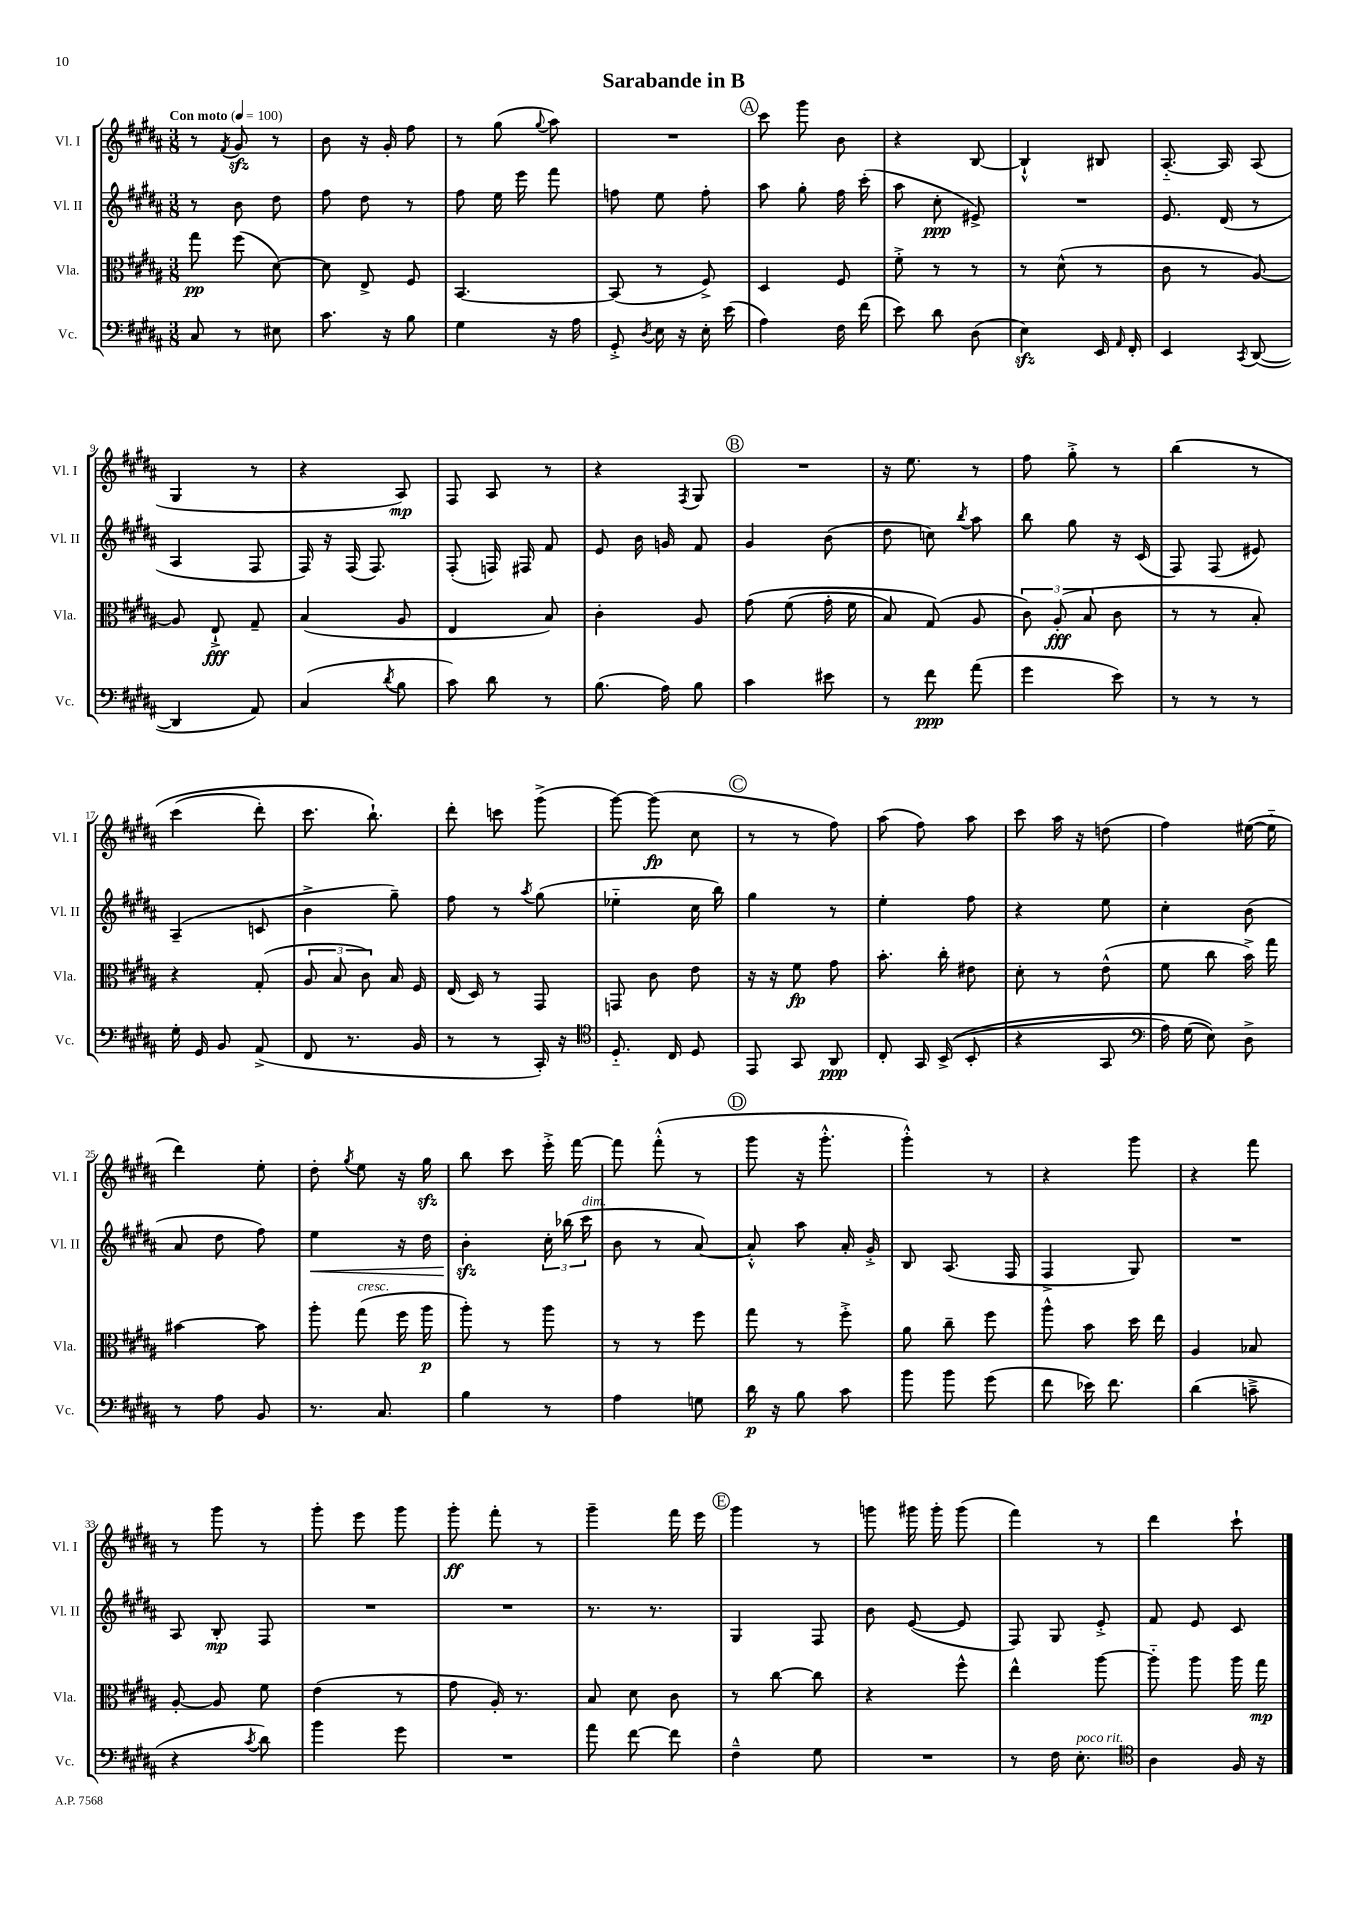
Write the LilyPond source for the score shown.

\header { title = "Sarabande in B" }
<<
\new StaffGroup <<
\new Staff = "s0" \with { instrumentName = "Vl. I" shortInstrumentName = "Vl. I" } {
    \clef treble \key b \major \numericTimeSignature \time 3/8 \tempo "Con moto" 4 = 100
    \autoBeamOff r8 \acciaccatura { fis'8 } gis'8\sfz r8 |
    b'8 r16 gis'16-. fis''8 |
    r8 gis''8( \appoggiatura { gis''8 } ais''8) |
    R4. |
    \mark \markup { \circle "A" } cis'''8 gis'''8 b'8 |
    r4 b8~ |
    b4-!-^ bis8 |
    ais8.~-_ ais16 ais8( |
    gis4 r8 |
    r4 ais8\mp) |
    fis8 ais8 r8 |
    r4 \acciaccatura { fis8 } gis8 |
    \mark \markup { \circle "B" } R4. |
    r16 e''8. r8 |
    fis''8 gis''8-.-> r8 |
    b''4\( r8 |
    cis'''4( dis'''8-.) |
    cis'''8. b''8.-!\) |
    dis'''8-. c'''8 gis'''8->( |
    gis'''8~) gis'''8\fp( cis''8 |
    \mark \markup { \circle "C" } r8 r8 fis''8) |
    ais''8( fis''8) ais''8 |
    cis'''8 ais''16 r16 d''8( |
    fis''4) eis''16~( eis''16-_ |
    dis'''4) e''8-. |
    dis''8-. \acciaccatura { gis''8 } e''8 r16 gis''16\sfz |
    b''8 cis'''8 e'''16-.-> fis'''16~ |
    fis'''8 fis'''8-.-^( r8 |
    \mark \markup { \circle "D" } gis'''8 r16 gis'''8.-.-^ |
    gis'''4-.-^) r8 |
    r4 gis'''8 |
    r4 fis'''8 |
    r8 gis'''8 r8 |
    gis'''8-. e'''8 gis'''8 |
    gis'''8-.\ff fis'''8-. r8 |
    gis'''4-- fis'''16 e'''16 |
    \mark \markup { \circle "E" } gis'''4 r8 |
    g'''8 gis'''16 gis'''16-. gis'''8( |
    fis'''4) r8 |
    dis'''4 cis'''8-! \bar "|." |
}
\new Staff = "s1" \with { instrumentName = "Vl. II" shortInstrumentName = "Vl. II" } {
    \clef treble \key b \major \numericTimeSignature \time 3/8
    \autoBeamOff r8 b'8 dis''8 |
    fis''8 dis''8 r8 |
    fis''8 e''16 e'''16 fis'''8 |
    f''8 e''8 f''8-. |
    \mark \markup { \circle "A" } ais''8 gis''8-. fis''16 cis'''16-.( |
    ais''8 cis''8-.\ppp eis'8->) |
    R4. |
    e'8. dis'16( r8 |
    ais4 fis8 |
    fis16) r16 fis16( fis8.) |
    fis8-.( f16) fis16 fis'8 |
    e'8 b'16 g'16 fis'8 |
    \mark \markup { \circle "B" } gis'4 b'8( |
    dis''8 c''8) \acciaccatura { b''8 } ais''8 |
    b''8 gis''8 r16 cis'16( |
    fis8) fis8( eis'8) |
    ais4--( c'8 |
    b'4-> gis''8--) |
    fis''8 r8 \acciaccatura { ais''8 } gis''8( |
    ees''4-_ cis''16 b''16) |
    \mark \markup { \circle "C" } gis''4 r8 |
    e''4-. fis''8 |
    r4 e''8 |
    cis''4-. b'8( |
    ais'8 dis''8 fis''8) |
    e''4\< r16 dis''16 |
    b'4-.\sfz\! \tuplet 3/2 { cis''16-. bes''16( cis'''16^\markup { \italic "dim." } } |
    b'8 r8 ais'8~) |
    \mark \markup { \circle "D" } ais'8-.-^ ais''8 ais'16-. gis'16-.-> |
    b8 ais8.( fis16 |
    fis4-> gis8) |
    R4. |
    ais8 b8-.\mp fis8 |
    R4. |
    R4. |
    r8. r8. |
    \mark \markup { \circle "E" } gis4 fis8 |
    b'8 e'8~( e'8 |
    fis8) gis8 e'8-.-> |
    fis'8 e'8 cis'8 \bar "|." |
}
\new Staff = "s2" \with { instrumentName = "Vla." shortInstrumentName = "Vla." } {
    \clef alto \key b \major \numericTimeSignature \time 3/8
    \autoBeamOff gis''8\pp fis''8( dis'8~) |
    dis'8 e8-> fis8 |
    b,4.~ |
    b,8( r8 fis8->) |
    \mark \markup { \circle "A" } dis4 fis8 |
    fis'8-.-> r8 r8 |
    r8 dis'8-^( r8 |
    cis'8 r8 ais8~) |
    ais8 e8-!->\fff gis8-- |
    b4( ais8 |
    e4 b8) |
    cis'4-. ais8 |
    \mark \markup { \circle "B" } gis'8\( fis'8( gis'16-. fis'16 |
    b8) gis8(\) ais8 |
    \tuplet 3/2 { cis'8) ais8-.\fff( b8 } cis'8 |
    r8 r8 b8-.) |
    r4 gis8-.( |
    \tuplet 3/2 { ais8 b8 cis'8) } b16 fis16 |
    e16( dis16) r8 gis,8 |
    g,8 cis'8 e'8 |
    \mark \markup { \circle "C" } r16 r16 fis'8\fp gis'8 |
    b'8.-. cis''16-. eis'8 |
    dis'8-. r8 e'8-^( |
    fis'8 cis''8 b'16->) gis''16 |
    bis'4~ bis'8 |
    ais''8-. gis''8^\markup { \italic "cresc." }( fis''16 ais''16\p |
    ais''8-.) r8 ais''8 |
    r8 r8 fis''8 |
    \mark \markup { \circle "D" } gis''8 r8 fis''8-.-> |
    ais'8 cis''8-- fis''8 |
    ais''8-^ b'8 dis''16 e''16 |
    ais4 bes8 |
    ais8~-. ais8 fis'8 |
    e'4( r8 |
    gis'8 ais16-.) r8. |
    b8 dis'8 cis'8 |
    \mark \markup { \circle "E" } r8 cis''8~ cis''8 |
    r4 fis''8-^ |
    e''4-^ ais''8~ |
    ais''8-_ ais''8 ais''16 gis''16\mp \bar "|." |
}
\new Staff = "s3" \with { instrumentName = "Vc." shortInstrumentName = "Vc." } {
    \clef bass \key b \major \numericTimeSignature \time 3/8
    \autoBeamOff cis8 r8 eis8 |
    cis'8. r16 b8 |
    gis4 r16 ais16 |
    gis,8-.-> \acciaccatura { dis8 } e16 r16 e16-. e'16( |
    \mark \markup { \circle "A" } ais4) fis16 fis'16( |
    e'8) dis'8 dis8( |
    e4\sfz) e,16 \grace { ais,16 } fis,16-. |
    e,4 \acciaccatura { cis,8 } dis,8~( |
    dis,4 ais,8) |
    cis4( \acciaccatura { dis'8 } b8 |
    cis'8) dis'8 r8 |
    b8.( ais16) b8 |
    \mark \markup { \circle "B" } cis'4 eis'8 |
    r8 fis'8\ppp ais'8( |
    gis'4 e'8) |
    r8 r8 r8 |
    gis16-. gis,16 b,8 ais,8->( |
    fis,8 r8. b,16 |
    r8 r8 cis,16-.) r16 |
    \clef tenor dis8.-_ cis16 dis8 |
    \mark \markup { \circle "C" } e,8 gis,8 ais,8\ppp |
    cis8-. gis,16 b,16->(\( b,8-. |
    r4 gis,8 |
    \clef bass ais16) gis16( e8)\) dis8-> |
    r8 ais8 b,8 |
    r8. cis8. |
    b4 r8 |
    ais4 g8 |
    \mark \markup { \circle "D" } dis'16\p r16 b8 cis'8 |
    b'8 b'8 gis'8( |
    fis'8 ees'16) fis'8. |
    dis'4( c'8---> |
    r4 \acciaccatura { cis'8 } dis'8) |
    b'4 gis'8 |
    R4. |
    ais'8 fis'8~ fis'8 |
    \mark \markup { \circle "E" } fis4---^ gis8 |
    R4. |
    r8 fis16 e8.-.^\markup { \italic "poco rit." } |
    \clef tenor ais4 fis16 r16 \bar "|." |
}
>>
>>
